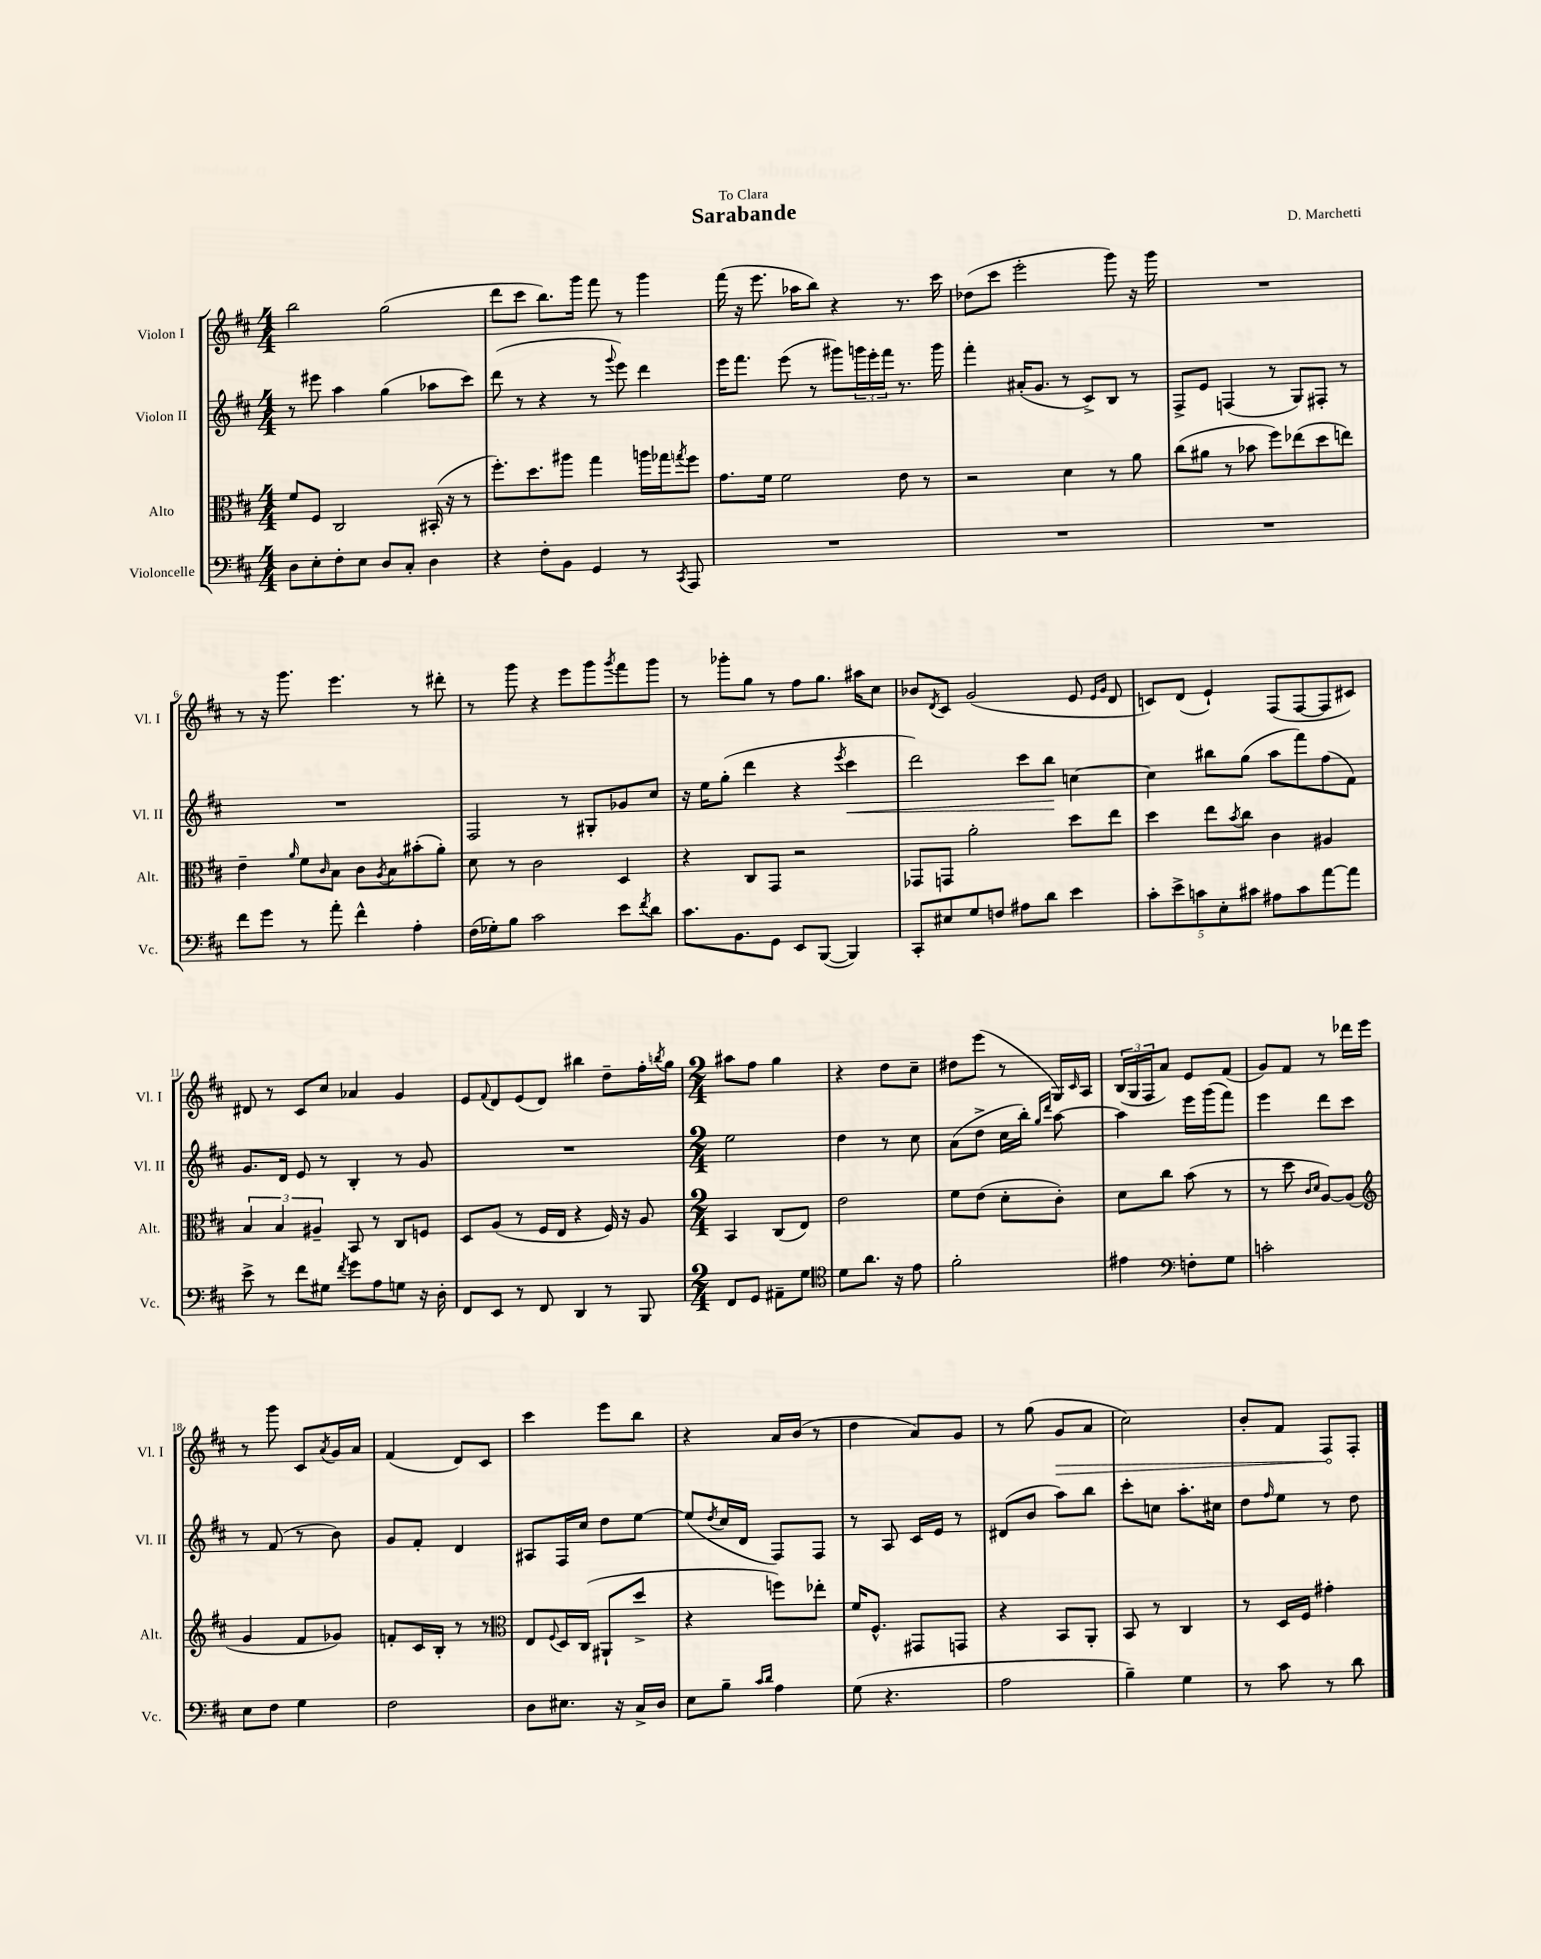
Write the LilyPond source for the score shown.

\header { title = "Sarabande" composer = "D. Marchetti" dedication = "To Clara" }
<<
\new StaffGroup <<
\new Staff = "s0" \with { instrumentName = "Violon I" shortInstrumentName = "Vl. I" } {
    \clef treble \key d \major \numericTimeSignature \time 4/4
    b''2 g''2( |
    d'''8 cis'''8 b''8.) g'''16 fis'''8 r8 g'''4 |
    fis'''16( r16 e'''8. aes''16 b''8) r4 r8. cis'''16 |
    des''8( cis'''8 e'''2-. g'''8) r16 g'''16 |
    R1 |
    r8 r16 g'''8. e'''4. r8 dis'''8-. |
    r8 g'''8 r4 e'''8 g'''8 \acciaccatura { g'''8 } fis'''8 g'''8 |
    r8 ges'''8-. g''8 r8 fis''8 g''8. ais''16 cis''8 |
    bes'8 \acciaccatura { d'8 } cis'8 g'2( e'8 \grace { e'16 g'16 } d'8 |
    c'8) d'8( e'4-!) fis8( fis8~ fis8 cis'8) |
    dis'8 r8 cis'8 cis''8 aes'4 g'4 |
    e'8 \appoggiatura { fis'8 } d'8 e'8( d'8) bis''4 d''8-- fis''16-. \acciaccatura { b''8 } g''16 |
    \numericTimeSignature \time 2/4 ais''8 fis''8 g''4 |
    r4 d''8 cis''8-- |
    dis''8 e'''8( r8 g16) \grace { cis'16 } a16 |
    \tuplet 3/2 { b16( g16 fis16 } a'8) e'8 fis'8( |
    g'8) fis'8 r8 des'''16 e'''16 |
    r8 g'''8 cis'8 \acciaccatura { a'8 } g'16 a'16 |
    fis'4( d'8) cis'8 |
    cis'''4 e'''8 b''8 |
    r4 a'16 b'16( r8 |
    d''4 a'8) g'8 |
    r8 g''8( \once \override Hairpin.circled-tip = ##t g'8\> a'8 |
    cis''2) |
    b'8-. fis'8 fis8\! fis8-. \bar "|." |
}
\new Staff = "s1" \with { instrumentName = "Violon II" shortInstrumentName = "Vl. II" } {
    \clef treble \key d \major \numericTimeSignature \time 4/4
    r8 eis'''8 a''4 g''4( aes''8 cis'''8) |
    d'''8( r8 r4 r8 \appoggiatura { g'''8 } e'''8) d'''4 |
    e'''16 fis'''8. e'''8( r8 gis'''8) \tuplet 3/2 { g'''16 e'''16-. fis'''16 } r8. g'''16 |
    fis'''4-. ais'16-.( g'8. r8 cis'8->) b8 r8 |
    fis8-> e'8 f4( r8 g8) fis8-. r8 |
    R1 |
    fis2 r8 gis8-. ges'8 cis''8 |
    r16 e''16 g''8-.( d'''4 r4 \acciaccatura { e'''8 } cis'''4\< |
    d'''2) cis'''8 b''8\! c''4~ |
    c''4 bis''8 g''8( a''8 fis'''8) fis''8( fis'8) |
    g'8. d'16 e'8 r8 b4-. r8 g'8 |
    R1 |
    \numericTimeSignature \time 2/4 e''2 |
    d''4 r8 cis''8 |
    a'8( d''8-> cis''16 b''16-.) \grace { g''16 d'''16 } a''8~ |
    a''4 e'''16 g'''16( fis'''8) |
    e'''4 d'''8 cis'''8 |
    r8 fis'8( r8 b'8) |
    g'8 fis'8-. d'4 |
    ais8 fis16 cis''16 d''8 e''8~ |
    e''8( \acciaccatura { d''8 } cis''16 d'16 fis8) fis8 |
    r8 a8 cis'16 e'16 r8 |
    dis'8( b'8 a''8) b''8 |
    cis'''8-. c''8 a''8.-. cis''16 |
    d''8 \grace { fis''16 } e''8 r8 d''8 \bar "|." |
}
\new Staff = "s2" \with { instrumentName = "Alto" shortInstrumentName = "Alt." } {
    \clef alto \key d \major \numericTimeSignature \time 4/4
    fis'8 fis8 cis2 bis,16-.( r16 r8 |
    fis''8.-.) d''8. ais''8 g''4 a''16 ges''16 \acciaccatura { g''8 } fis''8 |
    g'8. fis'16 fis'2 e'8 r8 |
    r2 d'4 r8 a'8 |
    cis''8( ais'8 r8 bes'8 fis''8) ees''8( d''8 e''8) |
    e'4-- \grace { a'16 } fis'8 \grace { cis'16 } b8 cis'8 \acciaccatura { a8 } b8 bis'8-.( a'8-.) |
    d'8 r8 cis'2 d4 |
    r4 cis8 g,8 r2 |
    ges,8 g,8 a'2-. d''8 e''8 |
    d''4 e''8 \acciaccatura { b'8 } cis''8 cis'4 ais4 |
    \tuplet 3/2 { b4 b4 ais4-- } b,8 r8 cis8 f8 |
    d8 a8( r8 fis16 e16 r4 fis16) r16 a8 |
    \numericTimeSignature \time 2/4 b,4 cis8( e8) |
    e'2 |
    fis'8 e'8( d'8-. cis'8-.) |
    d'8 cis''8 b'8( r8 |
    r8 d''8 \grace { cis'16 d'16 } a8~) a8( |
    \clef treble g'4 fis'8 ges'8) |
    f'8-. cis'16 b16-. r8 r8 |
    \clef alto e8 \appoggiatura { fis8 } d16 cis16( ais,8-! d''8-> |
    r4 f''8) ees''8-. |
    fis'16 fis8.-^ gis,8 g,8 |
    r4 b,8 a,8-. |
    b,8 r8 cis4 |
    r8 d16 fis16 gis'4-. \bar "|." |
}
\new Staff = "s3" \with { instrumentName = "Violoncelle" shortInstrumentName = "Vc." } {
    \clef bass \key d \major \numericTimeSignature \time 4/4
    d8 e8-. fis8-. e8 d8 cis8-. d4 |
    r4 fis8-. b,8 g,4 r8 \acciaccatura { cis,8 } a,,8 |
    R1 |
    R1 |
    R1 |
    fis'8 g'8 r8 a'8-. fis'4-^ a4-. |
    fis16( ges16-.) b8 cis'2 e'8 \acciaccatura { fis'8 } d'8 |
    cis'8. b,8. g,8 e,8 b,,8~( b,,4) |
    cis,8-. eis8 g8 f8 ais8 d'8 e'4 |
    \tuplet 5/4 { cis'8-. e'8-> c'8 e8-. cis'8 } ais8 cis'8 a'8~ a'8 |
    e'8-> r8 fis'8 gis8 \acciaccatura { fis'8 } g'8 a8 g8 r16 d16-. |
    fis,8 e,8 r8 fis,8 d,4 r8 b,,8 |
    \numericTimeSignature \time 2/4 fis,8 g,8 ais,8-- g8 |
    \clef tenor d'8 a'8. r16 e'8 |
    fis'2-. |
    eis'4 \clef bass f8-. g8 |
    c'2-. |
    e8 fis8 g4 |
    fis2 |
    d8 eis8. r16 cis16-> d16 |
    e8 b8-- \grace { cis'16 d'16 } a4 |
    g8( r4. |
    a2 |
    b4--) g4 |
    r8 cis'8 r8 d'8 \bar "|." |
}
>>
>>
